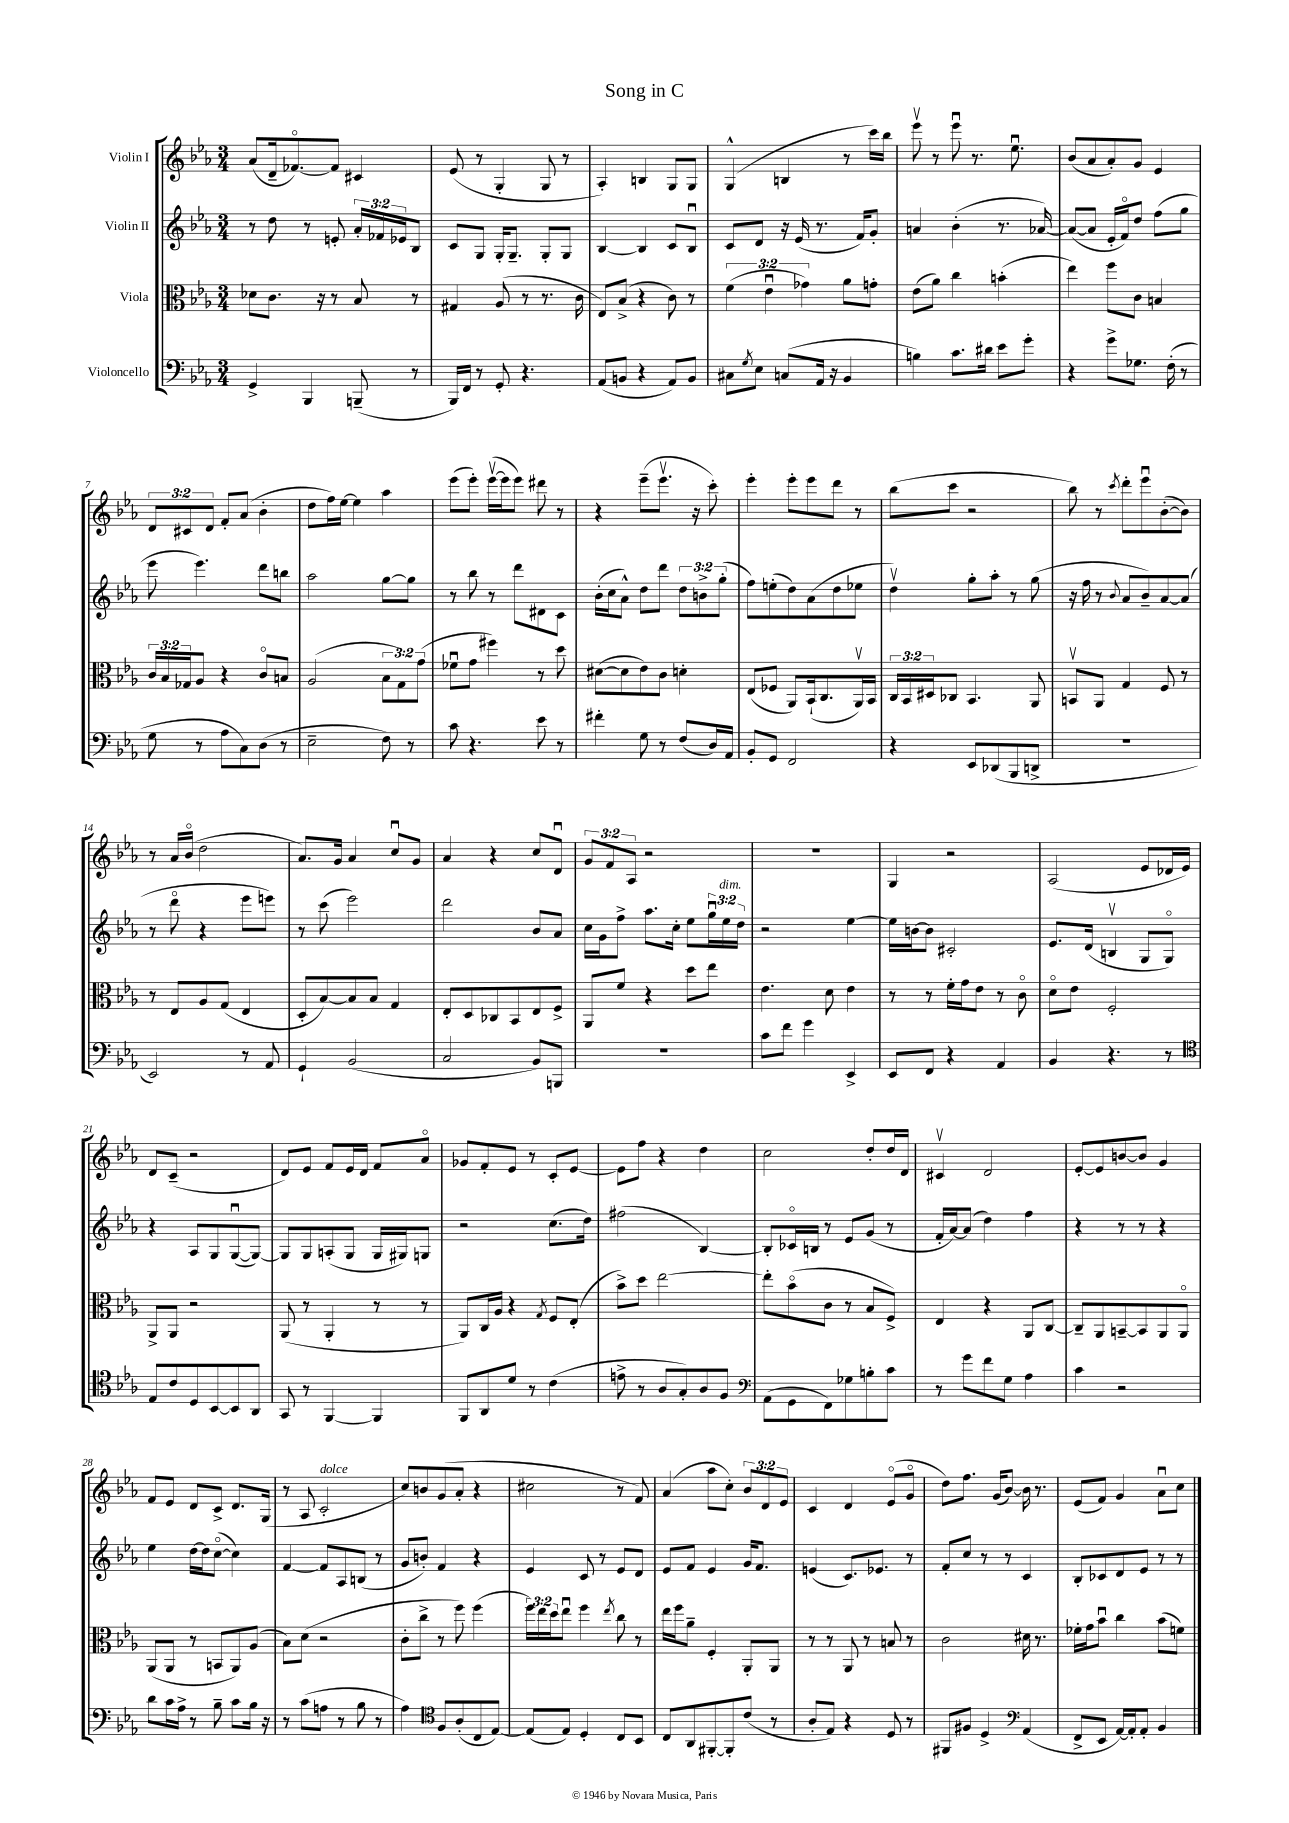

**kern	**kern	**kern	**kern
*staff4	*staff3	*staff2	*staff1
*clefF4	*clefC3	*clefG2	*clefG2
*k[b-e-a-]	*k[b-e-a-]	*k[b-e-a-]	*k[b-e-a-]
*M3/4	*M3/4	*M3/4	*M3/4
4GG^	8d-	8r	(8a-
.	8.c	8dd	16d~
.	.	.	[8.f-o)
4BBB-	.	8r	.
.	16r	.	.
.	8r	8e'	8f-]
(8BBB~	8B-	24a-'	4c#
.	.	24f-	.
.	.	24e-	.
8r	8r	8B-	.
=	=	=	=
16BBB-)	4G#	8c	(8e-
16FF	.	.	.
8r	.	8G	8r
8GG'	(8A-	16G'	4G'
.	.	8.G~	.
4.r	8r	.	.
.	8.r	8G'	8G
.	.	8G	8r
.	16c	.	.
=	=	=	=
(8AA-	8E-)	[4B-	4A-')
8BB	(8B-^	.	.
4r	4r	4B-]	4B
8AA-)	8c)	8c	8G
8BB	8r	8B-u	8G
=	=	=	=
8C#	(6f	8c	(4G^^
8qG	.	.	.
8E-	.	8d	.
.	6e-u	.	.
(8C	.	16r	4B
.	.	(16e-	.
.	6g-)	.	.
16AA-	.	8.r	.
16r	.	.	.
4BB-	8a-	.	8r
.	.	16f)	.
.	8g'	8g'	16ccc)
.	.	.	16bb-
=	=	=	=
4B)	(8e-	4a	8eee-v
.	8a-)	.	8r
8.c	4cc	(4b-'	8eee-u
.	.	.	8.r
16d#	.	.	.
8e-	(4b'	8.r	.
.	.	.	8.ee-u
8g'	.	.	.
.	.	[16a-)	.
=	=	=	=
4r	4ee-)	(8a-_	(8b-
.	.	8a-]	8a-
8g^	8ff	16e-'	8a-')
.	.	16fo)	.
8.G-	8c	8dd	8g
.	4B	(8ff	4e-
(16F'	.	.	.
8r	.	8gg	.
=	=	=	=
8G	24c	8eee-	12d
.	24B-	.	.
.	24G-	.	12c#
8r	8A-	4.eee-)	.
.	.	.	12d
8A-	4r	.	8f'
8C)	.	.	(8a-
(8D	8co	8ddd	4b-'
8r	8B	8bb	.
=	=	=	=
2E-~	(2A-	2aa-	8dd
.	.	.	16ff)
.	.	.	[16ee-
.	.	.	4ee-]
8F)	12B-	[8gg	4aa-
.	12G)	.	.
8r	.	8gg]	.
.	(12g	.	.
=	=	=	=
8c	8f-u	8r	(8eee-
4.r	8g	8bb-	8eee-')
.	4ff#)	8r	([16eee-v
.	.	.	16eee-]
.	.	8ddd	8eee-)
8e-	8r	8d#	8ddd#
8r	8dd	8c	8r
=	=	=	=
4f#'	([8d#	(16b-'	4r
.	.	16cc	.
.	8d#]	8a-^^)	.
8G	8e-)	8dd	(8eee-~
8r	8c	8ddd	8.eee-v
(8F	4d'	12dd	.
.	.	.	16r
.	.	12b^	.
16D)	.	.	8ccc')
.	.	(12gg'	.
16AA-	.	.	.
=	=	=	=
8BB-'	(8E-	8ff)	4eee-'
8GG	8F-	(8ee'	.
2FF	8AA-)	8dd)	8eee-'
.	(16BB-`	(8a-	8eee-
.	8.C	.	.
.	.	8dd	8ddd
.	16AA-v)	8ee-	8r
.	16BB-	.	.
=	=	=	=
4r	24C	4ddv)	(8bb-
.	24BB-	.	.
.	24D#	.	.
.	8C-	.	8ccc
8EE-	4.BB-	8gg'	2r
(8DD-	.	8aa-'	.
8BBB-	.	8r	.
8DD^	8AA-	(8gg	.
=	=	=	=
2.r	8BBv	16r	8bb-)
.	.	16ff	.
.	8AA-	8r	8r
.	.	8qqb-	8qccc
.	4G	8a-	8ddd'
.	.	8b-~)	8eee-u
.	8F	[8a-	([8b-'
.	8r	(8a-]	8b-])
=	=	=	=
2EE-)	8r	8r	8r
.	8E-	8dddo	16a-
.	.	.	(16b-o
.	8A-	4r	2dd
.	(8G	.	.
8r	4E-	8eee-	.
8AA-	.	8eee)	.
=	=	=	=
4GG`	8D'	8r	8.a-)
.	[8B-)	(8ccc	.
.	.	.	16g
(2BB-	8B-]	2eee-)	4a-
.	8B-	.	.
.	4G	.	8ccu
.	.	.	8g
=	=	=	=
2C	8E-'	2ddd	4a-
.	8D	.	.
.	8C-	.	4r
.	8BB-	.	.
8BB-)	8E-	8b-	8cc
8BBB	8F^	8a-	8du
=	=	=	=
2.r	8AA-	16cc	12g
.	.	16g	.
.	.	.	12f
.	8f	8ff^	.
.	.	.	12A-
.	4r	8.aa-	2r
.	.	16cc'	.
.	8dd	8ee-	.
.	8ee-	24ggu	.
.	.	24ee-	.
.	.	24dd	.
=	=	=	=
8c	4.e-	2r	2.r
8f	.	.	.
4g	.	.	.
.	8d	.	.
4EE-^	4e-	[4ee-	.
=	=	=	=
8EE-	8r	16ee-]	4G
.	.	[16b	.
8FF	8r	8b]	.
4r	16f'	2c#'	2r
.	16g	.	.
.	8e-	.	.
4AA-	8r	.	.
.	8co	.	.
=	=	=	=
4BB-	8do	8.e-	(2A-
.	8e-	.	.
.	.	(16d	.
4.r	2F'	4Bv	.
.	.	8G	8e-
8r	.	8Go)	16d-
.	.	.	16e-)
=	=	=	=
*clefC4	*	*	*
8E-	8AA-^	4r	8d
8c	8AA-	.	(8c~
8D	2r	8A-	2r
[8BB-	.	8G	.
8BB-]	.	([8Gu	.
8AA-	.	8G_)	.
=	=	=	=
8GG	(8AA-	8G]	8d)
8r	8r	8G	8e-
[4FF	4AA-'	(8A'	8f
.	.	8G	16e-
.	.	.	16d
4FF]	8r	16G	8f
.	.	16G#)	.
.	8r	8G	8a-o
=	=	=	=
8FF	8AA-)	2r	8g-
8AA-	16C	.	8f'
.	16A-	.	.
8d	4r	.	8e-
8r	.	.	8r
.	8qG	.	.
(4c	8F	(8.cc	8c'
.	(8E-'	.	[8e-
.	.	16dd)	.
=	=	=	=
8e^	8b-^)	(2ff#	8e-]
8r	8dd	.	8ff
8A-	[2ee-	.	4r
8G')	.	.	.
8A-	.	[4B-)	4dd
8F	.	.	.
=	=	=	=
*clefF4	*	*	*
(8AA-	8ee-']	8B-']	2cc
8GG	(8b-o	16c-o	.
.	.	16B	.
8FF)	8c	8r	.
8G-	8r	8e-	.
8B'	8B-	(8g	8dd'
8c	8F^)	8r	16dd
.	.	.	16d
=	=	=	=
8r	4E-	16f'	4c#v
.	.	[16a-)	.
8g	.	(8a-]	.
8f	4r	4dd)	2d
8G	.	.	.
4A-	8AA-	4ff	.
.	[8C	.	.
=	=	=	=
4c	8C~]	4r	[8e-'
.	8AA-	.	8e-]
2r	[8BB~	8r	[8b
.	8BB]	8r	8b]
.	8AA-	4r	4g
.	8AA-o	.	.
=	=	=	=
8d	(8AA-	4ee-	8f
16c	8AA-	.	8e-
16A-^	.	.	.
8r	8r	[16dd	8d
.	.	16dd]	.
8B-~	8BB	([8cco	8c^
8c	8AA-)	4cc])	8.d
16B-	(8A-	.	.
16r	.	.	(16G
=	=	=	=
8r	8B-)	[4f	8r
(8c	(8d	.	8A-
8A	2r	8f]	2c'
8r	.	8A-	.
8B-	.	(8B	.
8r	.	8r	.
=	=	=	=
4A-)	8c'	8g	8cc)
.	8cc^	8b')	8b
*clefC4	*	*	*
8F	8r	4f	(8g
(8A-'	8ff)	.	8a-'
8C	(4ff	4r	4r
[8E-)	.	.	.
=	=	=	=
(8E-]	24ff)	4e-	2cc#
.	24ee-	.	.
.	24dd	.	.
8E-)	8ee-u	.	.
4D'	4ff	8c	.
.	.	8r	.
.	8qee-	.	.
8C	8cc	8e-	8r
8BB-	8r	8d	8f)
=	=	=	=
8C	16ee-	8e-	(4a-
.	16ff	.	.
8AA-	8a-~	8f	.
[8FF#'	4F'	4e-	8aa-
8FF#']	.	.	8cc')
(8c	8AA-'	16g	12b-
.	.	8.f	.
.	.	.	12d
8r	8AA-	.	.
.	.	.	12e-
=	=	=	=
8A-'	8r	(4e	4c
8E-)	8r	.	.
4r	8AA-	8.c)	4d
.	8r	.	.
.	.	8.e-	.
8D	8B	.	(8e-o
8r	8r	8r	8go
=	=	=	=
8FF#	2c	8f'	8dd)
8F#	.	8cc	8.ff
4D^	.	8r	.
.	.	.	(16g
.	.	8r	[8b-)
*clefF4	*	*	*
(4AA-	16d#	4c	16b-]
.	8.r	.	8.r
=	=	=	=
8FF^	16f-'	8B-'	(8e-
.	16g	.	.
8EE-	8b-u	8c-	8f)
[16AA-)	4cc	8d	4g
16AA-']	.	.	.
8AA-'	.	8e-	.
4BB-	(8b-	8r	8a-u
.	8f)	8r	8cc
==	==	==	==
*-	*-	*-	*-
